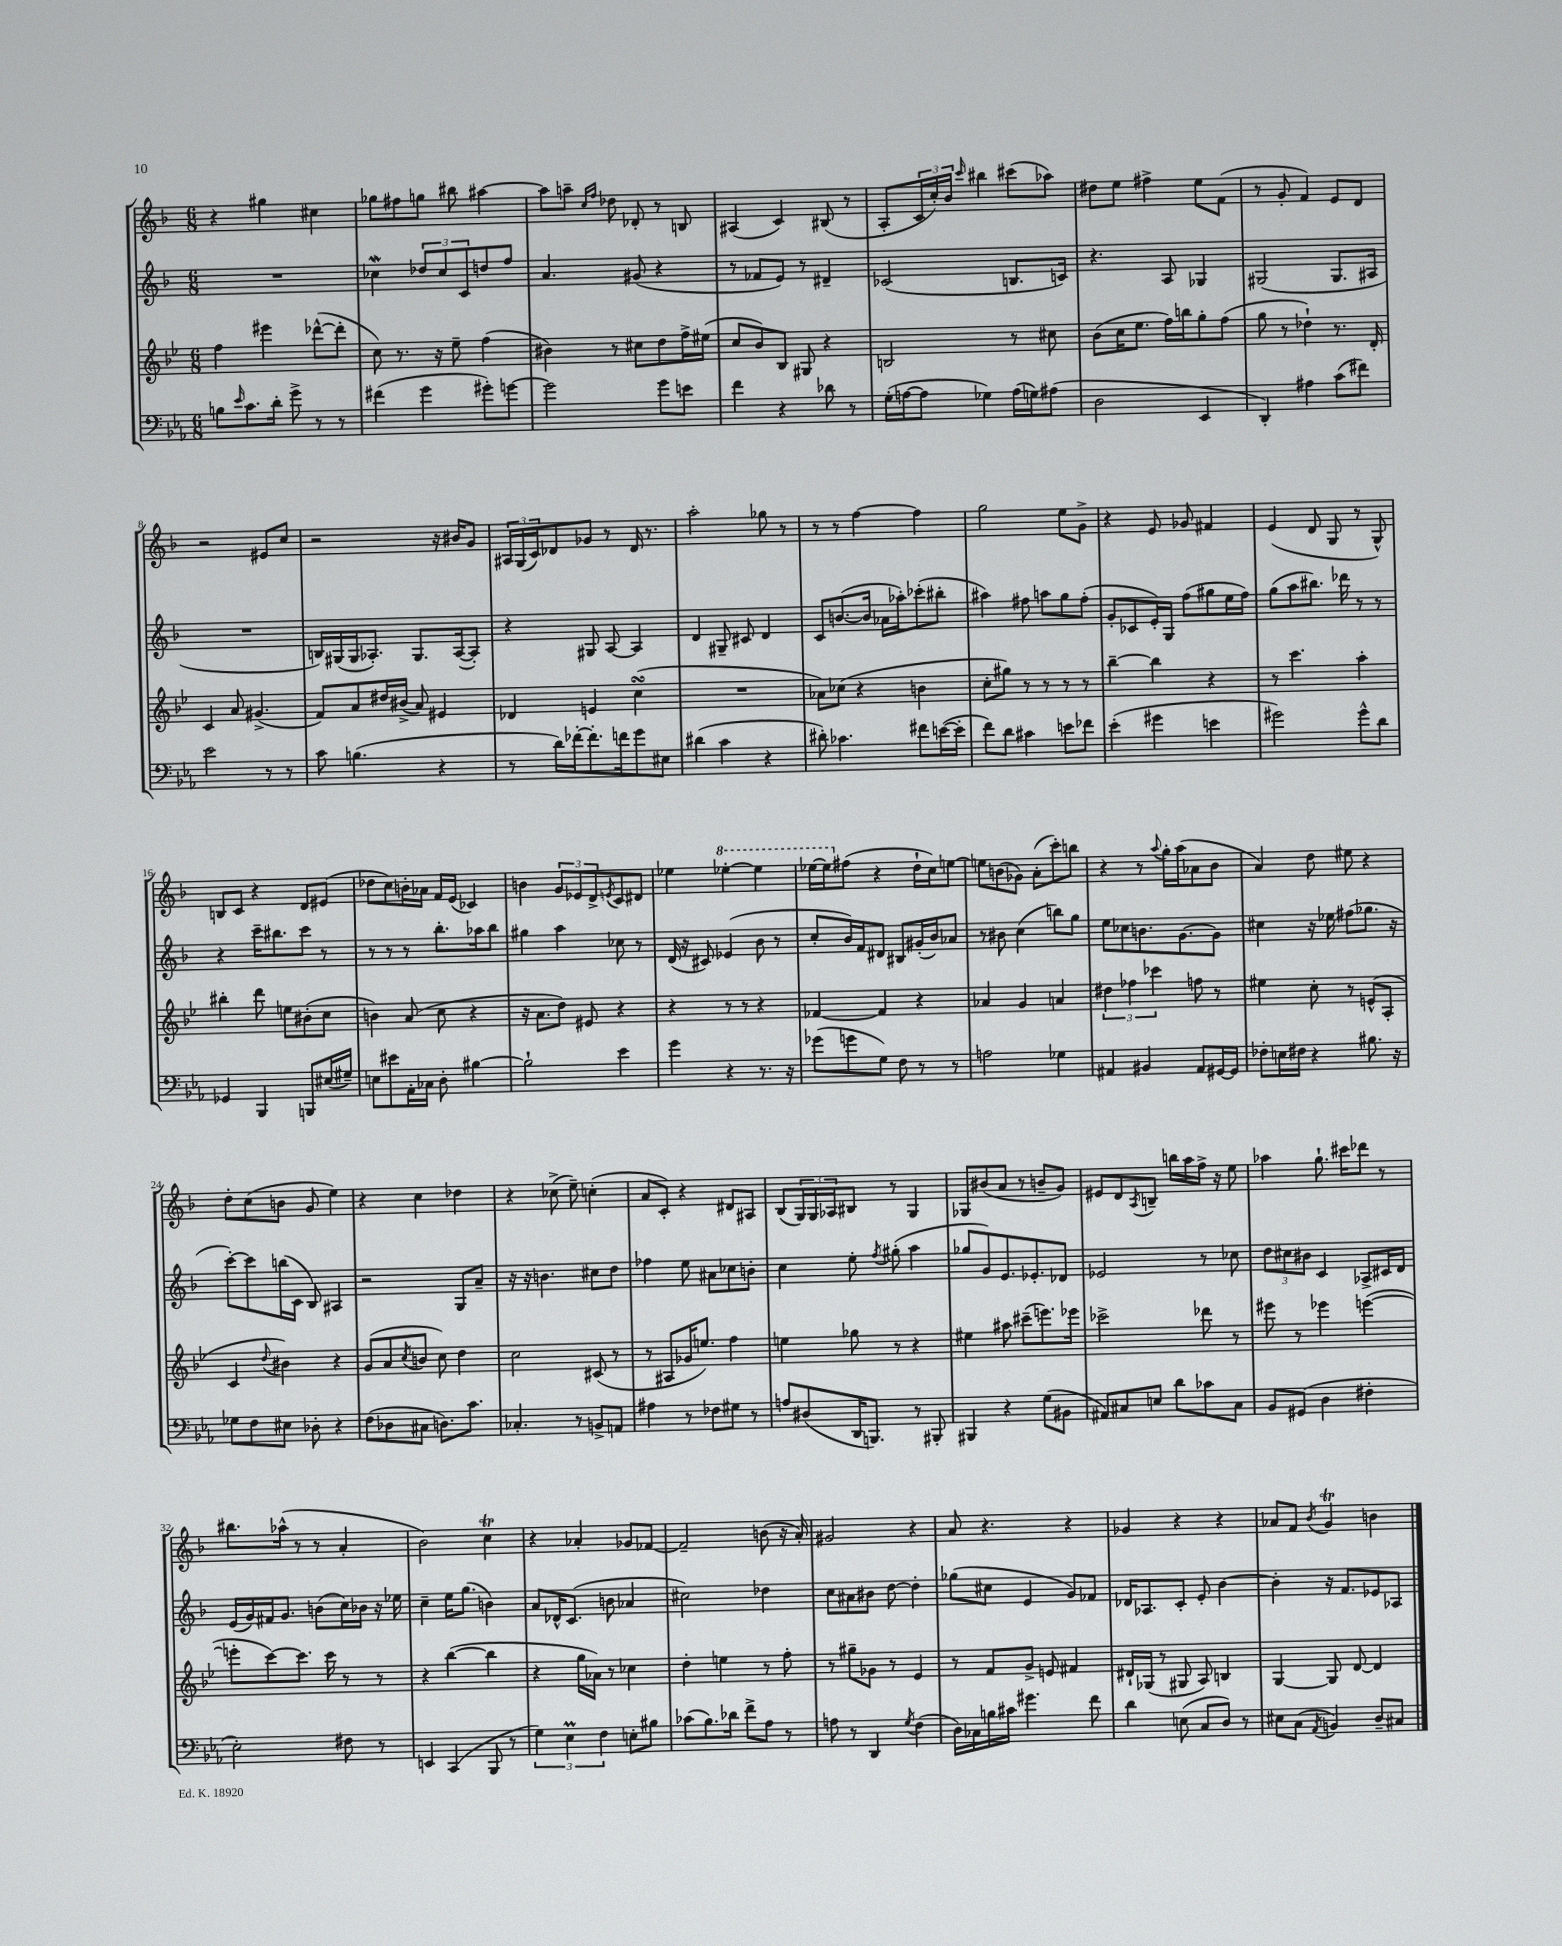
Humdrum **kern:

**kern	**kern	**kern	**kern
*part4	*part3	*part2	*part1
*staff4	*staff3	*staff2	*staff1
*clefF4	*clefG2	*clefG2	*clefG2
*k[b-e-a-]	*k[b-e-]	*k[b-]	*k[b-]
*M6/8	*M6/8	*M6/8	*M6/8
=1	=1	=1	=1
8Bn\L	4ff\	2.r	4r
16qqe-/	.	.	.
8.c\	.	.	.
.	4eee#X\	.	4gg#X\
16d'\Jk	.	.	.
8g^\	.	.	.
8r	([8ddd-X^^\L	.	4cc#X\
8r	8ddd-'\J]	.	.
=2	=2	=2	=2
(4f#X\	8cc\)	4cc-Xw\	8gg-X\L
.	8.r	.	8ff#X\
4g\	.	12dd-X/L	8ggn\J
.	16r	.	.
.	.	12cc-/	.
.	8ee-~\	.	8bb#X\
.	.	12c/	.
8g#X'\L)	(4ff\	8ddn/	[4aa#X\
[8gn\J	.	8ff/J	.
=3	=3	=3	=3
2g\]	4b#X\)	4.a/	8aa#\L]
.	.	.	8aan~\J
.	.	.	16qqcc/LL
.	.	.	16qqff/JJ
.	8r	.	8dd-X\
.	8cc#X\L	(8g#X/	8d-X'/
8g\L	8dd\	4r	8r
8en\J	16ff^\L	.	8Bn/
.	(16ee#X\JJ	.	.
=4	=4	=4	=4
4f\	8cc/L	8r	(4A#X/
.	8b-/)	8f-X/L	.
4r	8B-/J	8e/J)	4c/)
.	8G#X/	8r	.
8d-X\	4r	4d#X~/	(8B#X/
8r	.	.	8r
=5	=5	=5	=5
(16G'\LL	2Bn/	(2c-X/	8A'/L
[16An\J	.	.	.
8A\J]	.	.	24c/L
.	.	.	24cc'/)
.	.	.	24b-/JJ
.	.	.	16qqccc/
4G-X\)	.	.	4bb#X\
(16A\LL	8r	8.Bn/L	(8ccc#X\L
16Gn\J)	.	.	.
(8A#X\J	8cc#X\	.	8aa-X\J)
.	.	16cn/Jk)	.
=6	=6	=6	=6
2D\	(8b-\L	4.r	8dd#X\L
.	16cc\K	.	8ee\J
.	8.ee-\J	.	.
.	.	.	4ff#X^\
.	16ff\LL)	8A/	.
.	16bbn\J	.	.
4EE-/	8gg'\	4G-X/	8ee\L
.	(8ff\J	.	(8f\J
=7	=7	=7	=7
4DD'/)	8gg\	(2G#X/	8r
.	8r	.	8g'/
4A#X\	4dd-X`\)	.	4f/)
(8c\L	8.r	8.G#/L	8e/L
8f#X\J)	.	.	8d/J
.	16d'/	16A#X/Jk	.
!!LO:LB:g=z
=8	=8	=8	=8
2e-\	4c/	2.r	2r
.	8a/	.	.
.	(4.g#X^/	.	.
8r	.	.	8e#X/L
8r	.	.	8cc/J
=9	=9	=9	=9
8c\	8f/L)	16Bn/LL)	2r
.	.	(16G#X/	.
(4.Bn\	8a/	16G#/J	.
.	.	8.A-X'/J)	.
.	16dd#X/L	.	.
.	(16b#X^/JJ	.	.
.	8a/)	8.G#/L	.
4r	4e#X/	.	16r
.	.	([16A-/k	16b#X/KL
.	.	8A-'/J])	8g/J
=10	=10	=10	=10
8r	4d-X/	4r	24A#X/LL
.	.	.	(24G/
.	.	.	24c/J)
16d\LL)	.	.	8d-X/
[16f-X'\J	.	.	.
8.f-'\]	4en/	8G#X/	8g-X/J
.	.	[8A/	8r
16fn\k	.	.	.
8g\	(4ccsSSS\	4A/]	16d-/
.	.	.	8.r
8E#X\J	.	.	.
=11	=11	=11	=11
(4d#X\	2.r	4d/	2aa'\
4c\	.	8G#X~/	.
.	.	8c#X/	.
4r	.	4d/	8gg-X\
.	.	.	8r
=12	=12	=12	=12
8d#X'\)	8a-X\L)	8c/L	8r
4.c-X\	(8cc-X\J	([8.bn/	8r
.	4r	.	[4ff\
.	.	16b/Jk]	.
.	.	16a-X\LL	.
.	.	16aa-X'\J)	.
8f#X\L	4bn\	(8ccc-X'\	4ff\]
([16en\L	.	8bb#X'\J	.
16e'\JJ]	.	.	.
=13	=13	=13	=13
8f\L)	8cc'\L	4aa#X\)	2gg\
8d\J	8gg#X\J)	.	.
4c#X\	8r	8ff#X\	.
.	8r	8aan\L	.
8en\L	8r	8gg\	8ee\L
8f-X\J	8r	(8ff#'\J	8g^\J
=14	=14	=14	=14
(4e-'\	[4bb-~\	8g'/L	4r
.	.	8c-X/	.
4g#X\	4bb-\]	16e'/L)	8e/
.	.	16G/JJ	.
.	.	(8ff\L	8g-X/
4en\	4r	8gg#X\	4f#X/
.	.	16ee\L	.
.	.	16ff\JJ)	.
=15	=15	=15	=15
2g#X\)	8r	(8gg\L	(4e/
.	4.ccc\	8aa\	.
.	.	8.bb#X\J)	8d/
.	.	.	8G/
.	.	16ddd-X\	.
8g#^^\L	4aa'\	8r	8r
8d\J	.	8r	8G^^/)
!!LO:LB:g=z
=16	=16	=16	=16
4GG-X/	4bb#X'\	4r	8Bn/L
.	.	.	8c/J
4BBB-/	8ddd\	16ccc~\KL	4r
.	.	8.bb#X\	.
.	8een\L	.	.
8BBBn/L	(8b#X'\	8ccc\J	8d/L
(16E#X/L	8cc\J	8r	(8e#X/J
16G#X~/JJ)	.	.	.
=17	=17	=17	=17
8En\L	4bn\)	8r	8dd-X\L
8e#X\	.	8r	8cc\)
16AA-'\L	(8a/	8r	16bn'\L
16C-X\JJ	.	.	16a-X\JJ
8D'\	8cc\	8.bb-'\L	16f/LL
.	.	.	(16e/JJ
[4B#X\	4r	.	4c-X/)
.	.	16aa-X\k	.
.	.	8bb-\J	.
=18	=18	=18	=18
2B#`\]	16r	4gg#X\	4bn\
.	8.a\L	.	.
.	8dd\J)	4aa\	12g/L
.	.	.	12e-X/
.	8e#X/	.	.
.	.	.	12d^/
.	.	.	8qen/
4e-\	4r	8cc-X\	8c/
.	.	8r	8d#X/J
=19	=19	=19	=19
4g\	4r	(16d/	4ee-X\
.	.	16r	.
.	.	8c#X/)	.
*	*	*	*8va
4r	8r	(4e-X/	[4eee-X'\
.	8r	.	.
8.r	4r	8b-\	4eee-\]
.	.	8r	.
16r	.	.	.
=20	=20	=20	=20
(8g-X\L	[4f-X/	8cc'/L	[16eee-X\LL
.	.	.	16eee-\J]
*	*	*	*X8va
8gn\	.	16b-/L)	(8ff#X\J
.	.	16f/J	.
8G\J)	4f-/]	8d#X/J	4r
8F\	.	8B#X/L	.
8r	4r	(16g#X'/L	16dd`\LL
.	.	16b-/J)	16cc\J)
8r	.	8a-X/J	[8een\J
=21	=21	=21	=21
2An\	4a-X/	8r	8een\L]
.	.	8b#X\	(8bn\
.	4g/	(4cc\	8g-X\J)
.	.	.	(8a'\L
4G-X\	4an/	8bbn\L)	8ccc'\)
.	.	8gg\J	8bbn\J
=22	=22	=22	=22
4AA#X/	6dd#X\	8ee\L	4r
.	.	8cc-X\	.
.	6ff-X\	.	.
4BB#X/	.	8.bn\	8r
.	6ccc-X\	.	.
.	.	.	8qqaa/
.	.	.	16gg'\LL
.	.	[8.g\	(16aa\J
8AA#/L	8ffn\	.	8a-X\
[16GG#X/L	8r	8g\J]	8b-\J
16GG#/JJ]	.	.	.
=23	=23	=23	=23
8F-X'\L	4ee#X\	4cc#X\	4a/)
16En\L	.	.	.
16F#X\JJ	.	.	.
4r	8cc'\	16r	8dd\
.	.	16ee-X\	.
.	8r	(8ff#X\L	8ee#X\
8.B#X\	(8en^^/L	8.gg-X\J	4r
.	8A'/J	.	.
16r	.	16r	.
!!LO:LB:g=z
=24	=24	=24	=24
8G-X\L	4c/	[8ccc'\L)	8dd'\L
8F\	.	8ccc\]	(8cc\
.	8qqdd/	.	.
8E#X\J	4b#X\)	(16bbn\L	8bn\J
.	.	16c\JJ	.
8D-X'\	.	8B-/)	8g/
4r	4r	4A#X/	4ee\)
=25	=25	=25	=25
(8F\L	(8g/L	2r	4r
8D-X\	8a/	.	.
.	8qcc/	.	.
8C#X\J	8bn/J	.	4cc\
8.Dn\L)	8cc\)	.	.
.	4dd\	8G/L	4dd-X\
8.c\J	.	.	.
.	.	8a~/J	.
=26	=26	=26	=26
4.C-X'/	2cc\	16r	4r
.	.	16r	.
.	.	4.bn\	.
.	.	.	(8cc-X^\
8r	.	.	8ee~\)
8BBn^/L	(8c#X/	8cc#X\L	(4ccn'\
8AAn/J	8r	8dd\J	.
=27	=27	=27	=27
4A#X\	8r	4ff-X\	8a/L
.	8A#X/L	.	8c'/J)
8r	16g-X/K	8ee\	4r
.	8.een/J)	.	.
8F-X\L	.	8a#X\L	.
8G#X\J	4ff\	8cc-X\	8d#X/L
8r	.	8bn'\J	8A#X/J
=28	=28	=28	=28
8An/L	4een\	4cc\	(8B-/L
(8D#X/	.	.	24G/L)
.	.	.	24G/
.	.	.	24A-X/J
16DD/K	8gg-X\	8ee'\	8B#X/J
8.BBBn/J)	.	.	.
.	.	8qff/	.
.	8r	(8gg#X'\	8r
8r	4r	4aa\	4G/
8BBB#X'/	.	.	.
=29	=29	=29	=29
4BBB#X/	4ee#X\	8gg-X/L	8G-X/L
.	.	8g/)	(8b#X/
4r	8aa#X\	8.e/	8a/J
.	(8ccc#X~\L	.	8r
.	.	8.e-X'/	.
(8G\L	8.eeen\)	.	8bn~/L
8BB#X\J	.	8d-X/J	8g/J)
.	16eee-X\Jk	.	.
=30	=30	=30	=30
8AA#X/L)	2ccc-X^\	2e-X/	8e#X/L
8C#X/	.	.	8d/
.	.	.	8qA/
8En/J	.	.	8Bn~/J
8d\L	.	.	16bbn\LL
.	.	.	16aa\
8c-X\	8ddd-X\	8r	16ff^\JJ
.	.	.	16r
8C#\J	8r	8cc-X\	8ee\
=31	=31	=31	=31
8BB-/L	8eee#X\	12dd\L	4aa-X\
.	.	12cc#X\	.
(8GG#X/J	8r	.	.
.	.	12b#X\J	.
4D\	4eee-X\	4c/	8.gg`\
.	.	.	16ccc#X\KL
4F#X'\	([4eeen\	8A-X^/L	8ddd-X\J
.	.	16c#X/L	8r
.	.	16d/JJ	.
!!LO:LB:g=z
=32	=32	=32	=32
2E-'\)	8eeen'\L]	(16e/LL	8.bb#X\L
.	.	16g/)	.
.	[8ccc\)	16f#X/J	.
.	.	8.g/J	(16aa-X^^\Jk
.	8.ccc\J]	.	8r
.	.	(8bn\L	8r
.	16ccc\	.	.
8F#X\	8r	16cc\L)	4a'/
.	.	16b-X\JJ	.
8r	8r	16r	.
.	.	16ee-X\	.
=33	=33	=33	=33
4EEn/	4r	4cc~\	2b-\)
(4CC/	([4bb-\	16ee\KL	.
.	.	(8.gg\J	.
8BBB-/	4bb-\]	4bn\)	4ccT\
8r	.	.	.
=34	=34	=34	=34
6G\)	4r	8a/L	4r
.	.	16d-X^^/K	.
6E-M\	.	.	.
.	.	(8.c/J	.
.	16gg\LL	.	4a-X'/
.	16a-X\JJ)	.	.
6F\	.	.	.
.	8r	8bn\	.
8En'\L	4cc-X\	4a-X/	8g-X/L
8B#X\J	.	.	[8f-X/J
=35	=35	=35	=35
(8c-X\L	4dd'\	2cc#X\)	2f-~/]
8.B-\)	.	.	.
.	4een\	.	.
16d-X\Jk	.	.	.
8f^\L	.	.	.
8A-\J	8r	4dd-X\	(8bn\
8r	8ff'\	.	16r
.	.	.	16a'/)
=36	=36	=36	=36
8An\	8r	8cc\L	2g#X/
8r	8gg#X~\L	8a#X\	.
4DD/	8g-X\J	8b#X\J	.
.	8r	[8dd\	.
8qG/	.	.	.
(4F\	4e-/	4dd'\]	4r
=37	=37	=37	=37
16D\LL)	8r	(8gg-X\L	8a/
16C-X\	.	.	.
16Bn\	8f/L	8cc#X\J	4.r
16c#X\JJ	.	.	.
4.g#X\	8g^/J	4e/	.
.	8en/	.	.
.	4f#X/	8g/L)	4r
8f\	.	8f-X/J	.
=38	=38	=38	=38
4d\	16d#X`/LL	16d-X/KL	4g-X/
.	(16G-X/JJ	8.A-X/	.
.	8r	.	.
(8En\	8G#X/	8c'/J	4r
8C/L	8A/)	8e'/	.
8D/J)	4Bn/	[4b-\	4r
8r	.	.	.
=39	=39	=39	=39
8E#X\L	[4G/	4b-'\]	8a-X/L
(8C\J	.	.	8f/J
8qAA-/	.	.	8qb-/
4BBn/)	8G/]	16r	4gT/
.	.	8.f/L	.
.	[8d/	.	.
8D~/L	4d/]	8e-X/	4bn\
8C#X/J	.	8A-X/J	.
==	==	==	==
*-	*-	*-	*-
